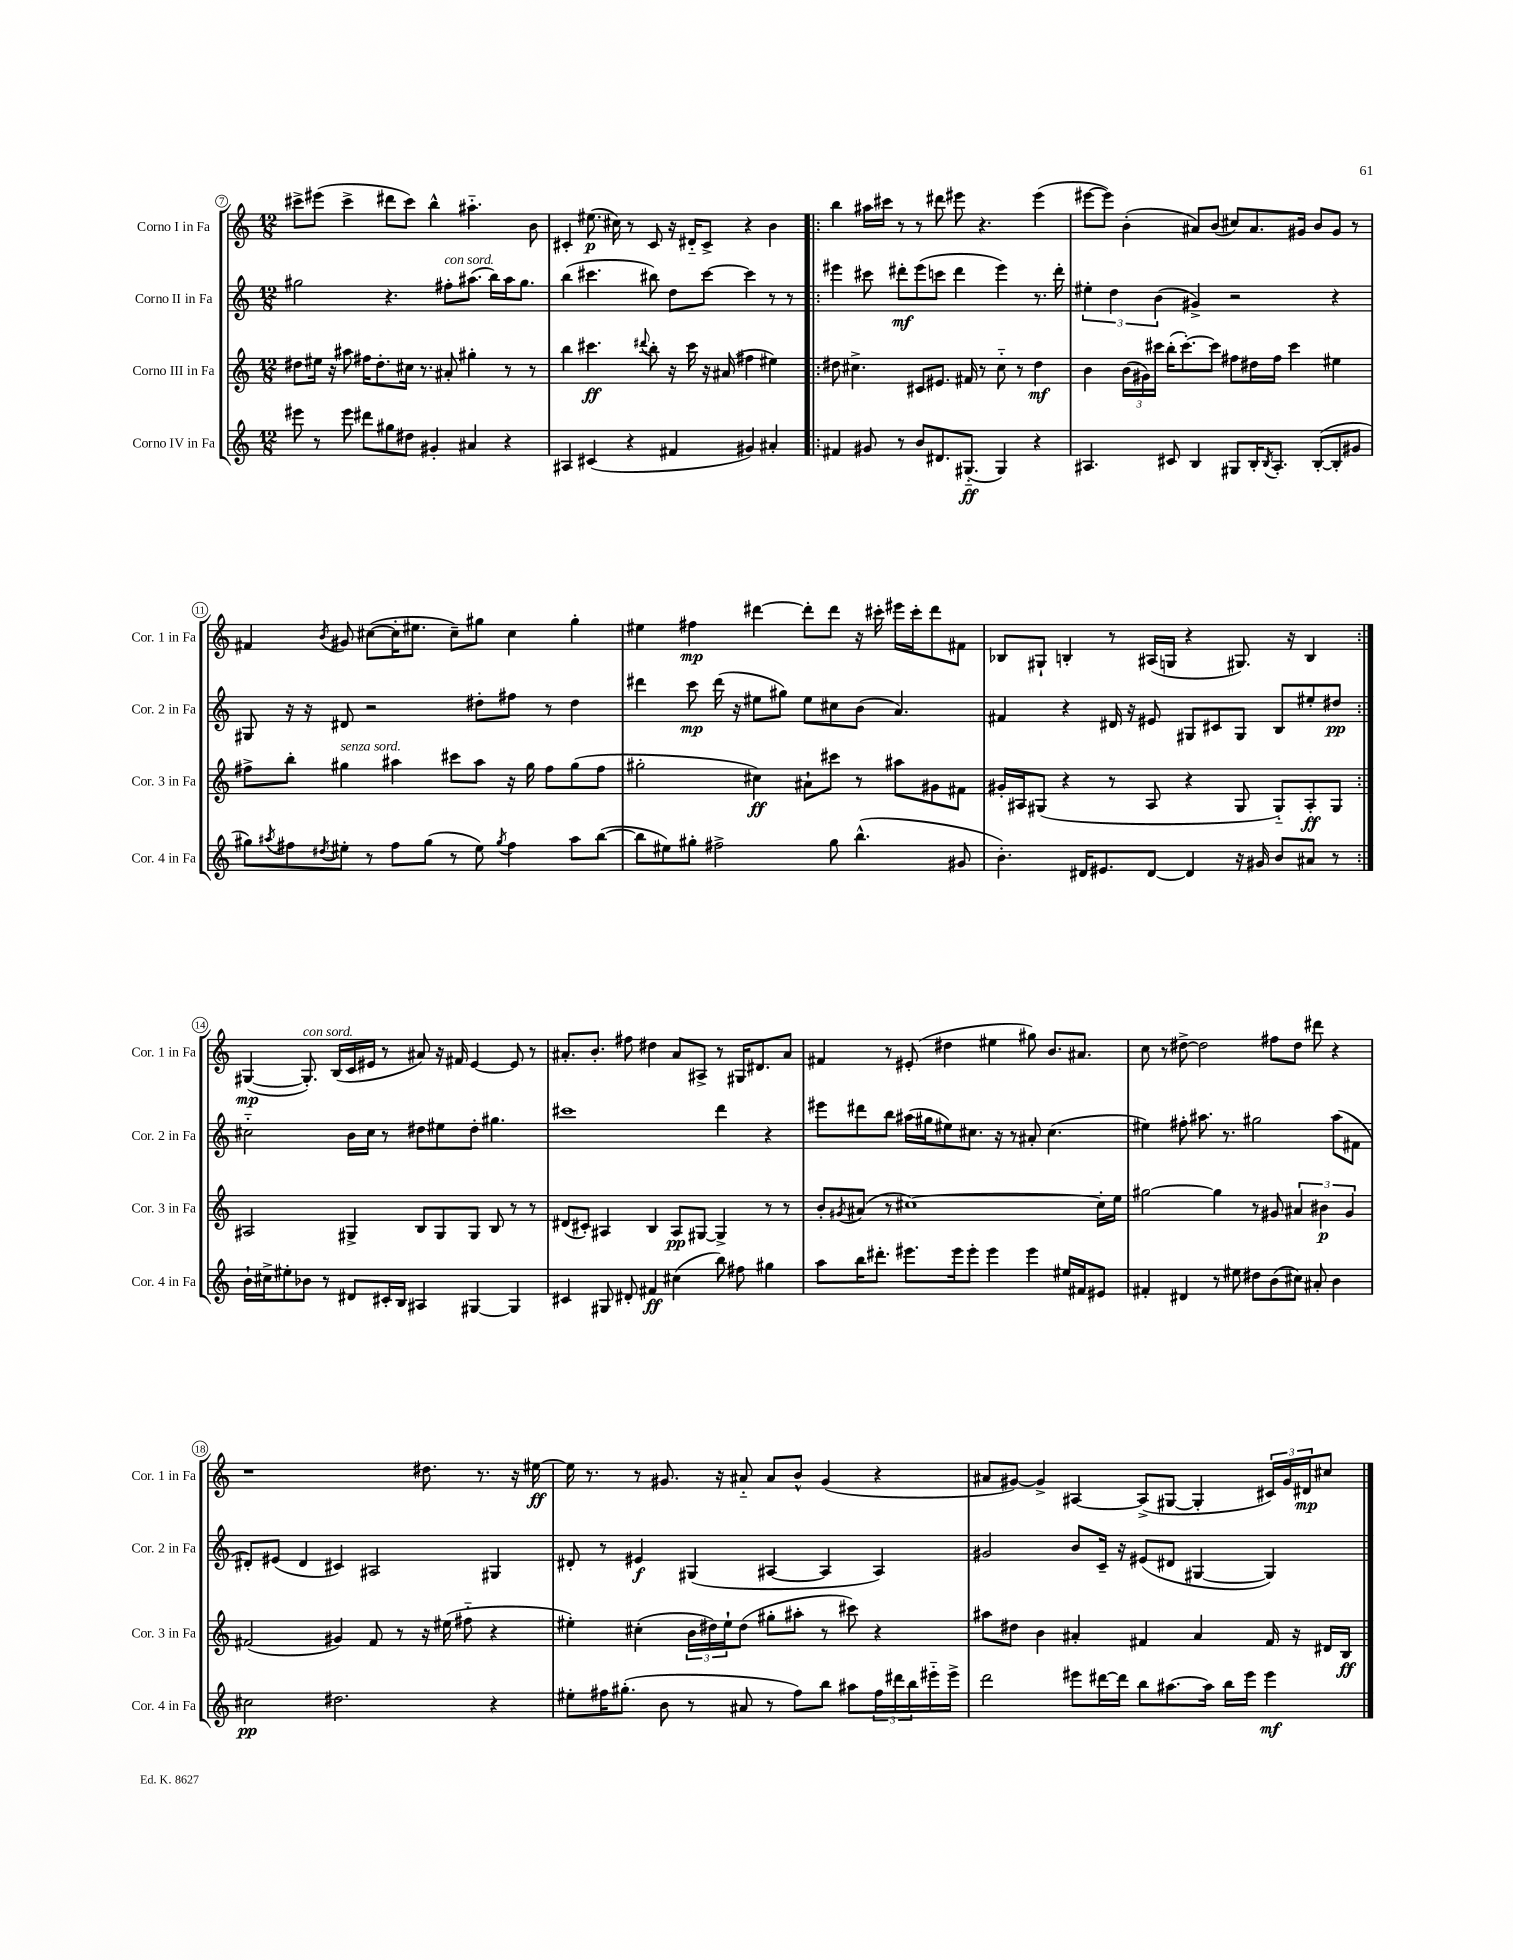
<<
\new StaffGroup <<
\new Staff = "s0" \with { instrumentName = "Corno I in Fa" shortInstrumentName = "Cor. 1 in Fa" } {
    \clef treble \key c \major \numericTimeSignature \time 12/8
    cis'''8-> eis'''8( cis'''4-> dis'''8 cis'''8) b''4-^ ais''4.-_ b'8 |
    cis'4-. eis''8.\p( cis''16) r8 cis'8 r16 dis'16-_ cis'8-> r4 b'4 |
    \repeat volta 2 { b''4 ais''16 cis'''16 r8 r8 dis'''8 eis'''8 r4. eis'''4( |
    eis'''8~ eis'''8) b'4-.( ais'8) b'8( cis''8) ais'8. gis'16 b'8 gis'8 r8 |
    fis'4 \acciaccatura { b'8 } gis'8 cis''8~( cis''16-. eis''8. cis''8--) gis''8 cis''4 gis''4-. |
    eis''4 fis''4\mp dis'''4~ dis'''8-. dis'''8 r16 cis'''16-. eis'''16 cis'''16-. dis'''8 fis'8 |
    bes8 gis8-! b4-. r8 ais16( g16 r4 gis8.) r16 b4 | }
    gis4~\mp( gis8.-.^\markup { \italic "con sord." }) b16( c'16 eis'16 r8 ais'8) r16 fis'16 eis'4~ eis'8 r8 |
    ais'8.-. b'8.-. fis''8 dis''4 ais'8 ais8-> r8 gis16 dis'8. ais'8 |
    fis'4 r8 eis'8-.( dis''4 eis''4 gis''8) b'8. ais'8. |
    c''8 r8 dis''8~-> dis''2 fis''8 dis''8 dis'''8 r4 |
    r1 dis''8. r8. r16 eis''16~\ff |
    eis''16 r8. r8 gis'8. r16 ais'8-_ ais'8 b'8-^ gis'4( r4 |
    ais'8 gis'8~) gis'4-> ais4~ ais8->( gis8~ gis4-. \tuplet 3/2 { cis'16) gis'16 dis'16\mp } cis''8 \bar "|." |
}
\new Staff = "s1" \with { instrumentName = "Corno II in Fa" shortInstrumentName = "Cor. 2 in Fa" } {
    \clef treble \key c \major \numericTimeSignature \time 12/8
    gis''2 r4. fis''8-.^\markup { \italic "con sord." } ais''8.( b''16) ais''16 gis''8. |
    b''4( cis'''4. bis''8) d''8 cis'''8~ cis'''4 r8 r8 |
    \repeat volta 2 { eis'''4 cis'''8 dis'''8-.\mf eis'''8( c'''8 dis'''4 eis'''4) r8. dis'''16-. |
    \tuplet 3/2 { eis''4-. d''4 b'4( } gis'4->) r2 r4 |
    gis8 r16 r16 dis'8 r2 dis''8-. fis''8 r8 dis''4 |
    dis'''4 c'''8\mp dis'''16( r16 eis''8 gis''8) eis''8 cis''8 b'8( a'4.) |
    fis'4 r4 dis'16 r16 eis'8 gis8 cis'8 gis8 b8 eis''8-. dis''8\pp | }
    cis''2-_ b'16 cis''16 r8 dis''8 eis''8 dis''8-. gis''4. |
    cis'''1 d'''4 r4 |
    eis'''8 dis'''8 b''8 ais''16( gis''16 eis''8) cis''8. r16 r8 ais'8-. cis''4.( |
    eis''4) fis''8-. ais''8. r8. gis''2 ais''8( fis'8 |
    dis'8-.) eis'8( dis'4 cis'4) ais2 gis4 |
    dis'8-. r8 eis'4\f gis4( ais4~ ais4 ais4) |
    gis'2 b'8 c'16-- r16 eis'8( dis'8 gis4~ gis4) \bar "|." |
}
\new Staff = "s2" \with { instrumentName = "Corno III in Fa" shortInstrumentName = "Cor. 3 in Fa" } {
    \clef treble \key c \major \numericTimeSignature \time 12/8
    dis''8 eis''16 r16 ais''8 fis''16 dis''8.-. cis''16 r8. ais'8-. gis''4-. r8 r8 |
    b''4 cis'''4.\ff \appoggiatura { dis'''8 } b''8-. r16 cis'''16 r16 ais'16( fis''4 eis''4) |
    \repeat volta 2 { dis''8 cis''4.-> cis'8 eis'8. fis'16 r8 cis''8-_ r8 dis''4\mf |
    b'4 \tuplet 3/2 { b'16( gis'16) cis'''16 } b''16-.( cis'''8.~-.) cis'''8 fis''8 dis''16 fis''16 cis'''4 eis''4 |
    fis''8-> b''8-. gis''4^\markup { \italic "senza sord." } ais''4 cis'''8 ais''8 r16 gis''16 fis''8 gis''8( fis''8 |
    gis''2-. cis''4\ff) ais'8-! cis'''8 r8 ais''8 gis'8 fis'8 |
    gis'16-. ais16 gis8( r4 r8 ais8 r4 gis8 gis8-_) ais8-.\ff gis8 | }
    ais2 gis4-> b8 gis8 gis8 b8 r8 r8 |
    dis'8( cis'8-.) ais4 b4 ais8\pp gis8~ gis4-> r8 r8 |
    b'8-. \acciaccatura { gis'8 } ais'8( r8 cis''1~) cis''16-. e''16 |
    gis''2~ gis''4 r8 gis'8 \tuplet 3/2 { ais'4 bis'4\p gis'4 } |
    fis'2( gis'4) fis'8 r8 r16 eis''16( fis''8-_ r4 |
    eis''4-.) cis''4-.( \tuplet 3/2 { b'16 dis''16) eis''16-! } dis''8( gis''8-. ais''8-. r8 cis'''8) r4 |
    ais''8 dis''8 b'4 ais'4-. fis'4 ais'4 fis'16 r16 dis'16 b16\ff \bar "|." |
}
\new Staff = "s3" \with { instrumentName = "Corno IV in Fa" shortInstrumentName = "Cor. 4 in Fa" } {
    \clef treble \key c \major \numericTimeSignature \time 12/8
    eis'''8 r8 eis'''8 dis'''8 gis''8 dis''8 gis'4-. ais'4 r4 |
    ais4 cis'4( r4 fis'4 gis'4) ais'4-. |
    \repeat volta 2 { fis'4 gis'8 r8 b'8 dis'8. gis8.-_\ff( gis4) r4 |
    ais4. cis'8 b4 gis8 b16-. \acciaccatura { b8 } ais8.-. b8~-.( b8-. gis'8 |
    gis''8) \acciaccatura { ais''8 } fis''8 \acciaccatura { dis''8 } eis''8-. r8 fis''8 gis''8( r8 eis''8) \acciaccatura { gis''8 } fis''4 ais''8 b''8~( |
    b''8 eis''8) gis''8-. fis''2-> gis''8 b''4.-^( gis'8 |
    b'4.-.) dis'16 eis'8. dis'8~ dis'4 r16 gis'16 b'8 ais'8 r8 | }
    b'16-! cis''16-> eis''8-. bes'8 r8 dis'8 cis'16-. b16 ais4 gis4~ gis4 |
    cis'4 gis8 dis'8-. fis'4\ff cis''4( b''8) fis''8 gis''4 |
    a''8 b''16 dis'''8.-. eis'''8. eis'''16 eis'''8-. eis'''4 eis'''4 eis''16 fis'16 eis'8 |
    fis'4-. dis'4 r8 eis''8 dis''8 b'8( cis''8) ais'8-. b'4 |
    cis''2\pp dis''2. r4 |
    eis''8-. fis''16 gis''8.-.( b'8 r8 ais'8 r8 fis''8) b''8 ais''8 \tuplet 3/2 { fis''16 dis'''16 b''16 } eis'''16-_ eis'''16-> |
    d'''2 eis'''8 dis'''16~ dis'''16 b''8 ais''8.~ ais''16 b''16 eis'''16 eis'''4\mf \bar "|." |
}
>>
>>
\layout { \context { \Score currentBarNumber = #7 \override BarNumber.stencil = #(make-stencil-circler 0.1 0.3 ly:text-interface::print) } }
